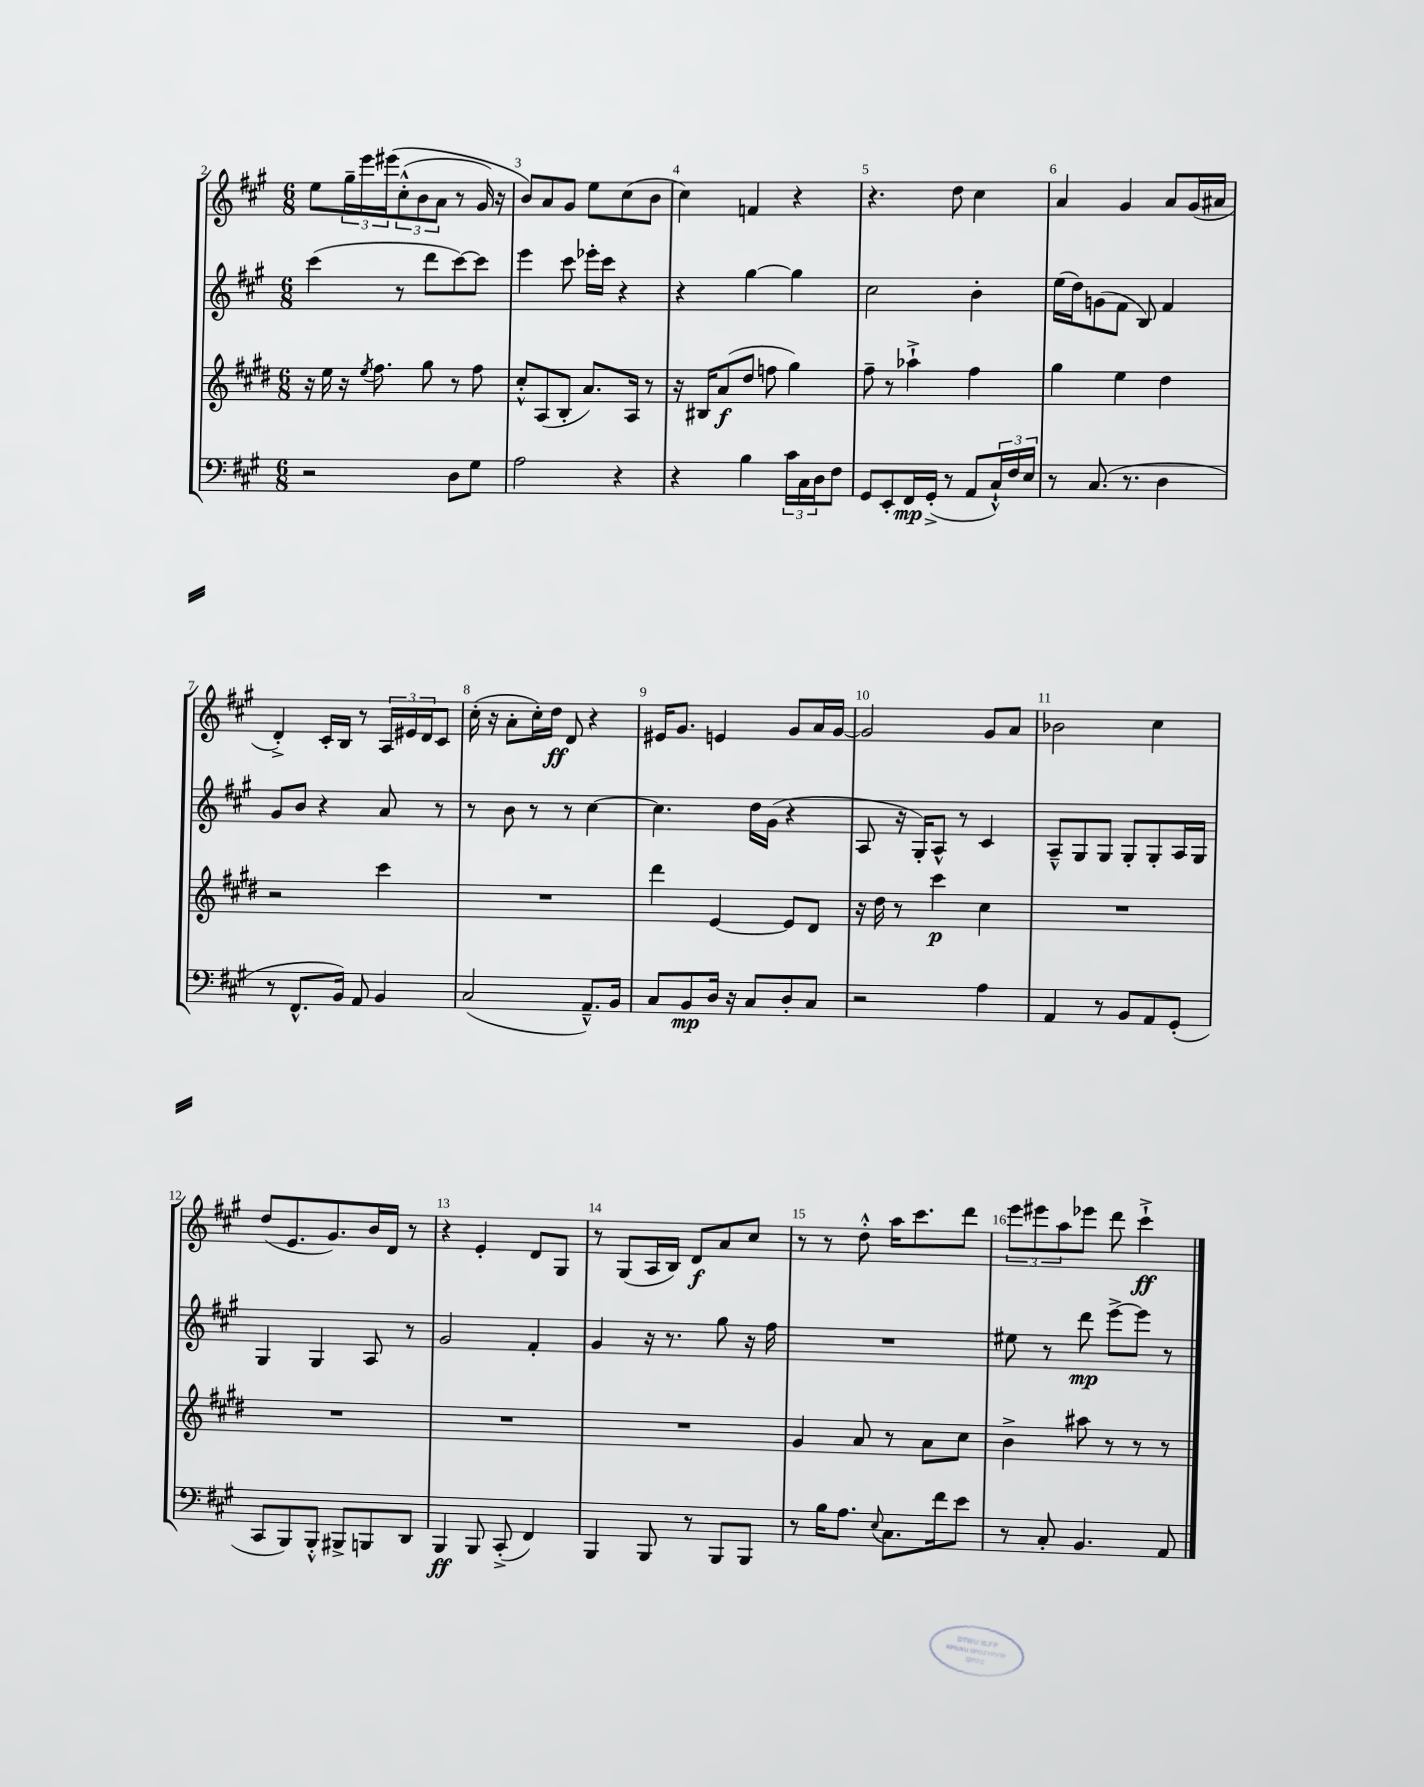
<<
\new StaffGroup <<
\new Staff = "s0" {
    \clef treble \key a \major \numericTimeSignature \time 6/8
    e''8 \tuplet 3/2 { gis''16-- e'''16 eis'''16\( } \tuplet 3/2 { cis''8-.-^( b'8 a'8 } r8 gis'16) r16 |
    b'8\) a'8 gis'8 e''8 cis''8( b'8 |
    cis''4) f'4 r4 |
    r4. d''8 cis''4 |
    a'4 gis'4 a'8 gis'16( ais'16 |
    d'4-.->) cis'16-. b16 r8 \tuplet 3/2 { a16 eis'16 d'16 } cis'8 |
    cis''16-.( r16 a'8-. cis''16-.) d''16\ff d'8 r4 |
    eis'16 gis'8. e'4 gis'8 a'16 gis'16~ |
    gis'2 gis'8 a'8 |
    bes'2 cis''4 |
    d''8( e'8. gis'8.) b'16 d'16 r8 |
    r4 e'4-. d'8 gis8 |
    r8 gis8( a16 b16) d'8\f a'8 cis''8 |
    r8 r8 d''8-.-^ a''16 cis'''8. d'''8 |
    \tuplet 3/2 { e'''8 eis'''8 a''8 } ees'''8 d'''8 cis'''4-!->\ff \bar "|." |
}
\new Staff = "s1" {
    \clef treble \key a \major \numericTimeSignature \time 6/8
    cis'''4( r8 d'''8 cis'''8~) cis'''8 |
    e'''4 cis'''8 ees'''16-. cis'''16 r4 |
    r4 gis''4~ gis''4 |
    cis''2 b'4-. |
    e''16( d''16) g'8( fis'8 b8) fis'4 |
    gis'8 b'8 r4 a'8 r8 |
    r8 b'8 r8 r8 cis''4~ |
    cis''4. d''16 gis'16( r4 |
    a8 r16 gis16-.) a8-^ r8 cis'4 |
    a8---^ gis8 gis8 gis8-. gis8-. a16 gis16 |
    gis4 gis4 a8 r8 |
    gis'2 fis'4-. |
    gis'4 r16 r8. gis''8 r16 fis''16 |
    R2. |
    eis''8 r8 d'''8\mp e'''8~-> e'''8 r8 \bar "|." |
}
\new Staff = "s2" {
    \clef treble \key e \major \numericTimeSignature \time 6/8
    r16 e''16 r16 \acciaccatura { e''8 } fis''8. gis''8 r8 fis''8 |
    cis''8-.-^ a8( b8-. a'8.) a16 r8 |
    r16 bis16 a'8\f( dis''8 f''8 gis''4) |
    fis''8-- r8 aes''4-!-> fis''4 |
    gis''4 e''4 dis''4 |
    r2 cis'''4 |
    R2. |
    dis'''4 e'4~ e'8 dis'8 |
    r16 dis''16 r8 cis'''4\p cis''4 |
    R2. |
    R2. |
    R2. |
    R2. |
    gis'4 a'8 r8 a'8 cis''8 |
    b'4-> ais''8 r8 r8 r8 \bar "|." |
}
\new Staff = "s3" {
    \clef bass \key a \major \numericTimeSignature \time 6/8
    r2 d8 gis8 |
    a2 r4 |
    r4 b4 \tuplet 3/2 { cis'16 cis16 d16 } fis8 |
    gis,8 e,8-. fis,16\mp gis,16-.->( r8 a,8 \tuplet 3/2 { cis16-!-^) fis16 e16 } |
    r8 cis8.( r8. d4 |
    r8 fis,8.-^ b,16) a,8 b,4 |
    cis2( a,8.---^) b,16 |
    cis8 b,8\mp d16 r16 cis8 d8-. cis8 |
    r2 a4 |
    a,4 r8 b,8 a,8 gis,8-.( |
    cis,8 b,,8) b,,8-.-^ bis,,8-> b,,8 d,8 |
    b,,4\ff b,,8 cis,8-.->( fis,4) |
    b,,4 b,,8 r8 b,,8 b,,8 |
    r8 b16 a8. \appoggiatura { e8 } cis8. fis'16 e'8 |
    r8 cis8-. b,4. a,8 \bar "|." |
}
>>
>>
\layout { \context { \Score currentBarNumber = #2 \override BarNumber.break-visibility = ##(#f #t #t) barNumberVisibility = #all-bar-numbers-visible } }
